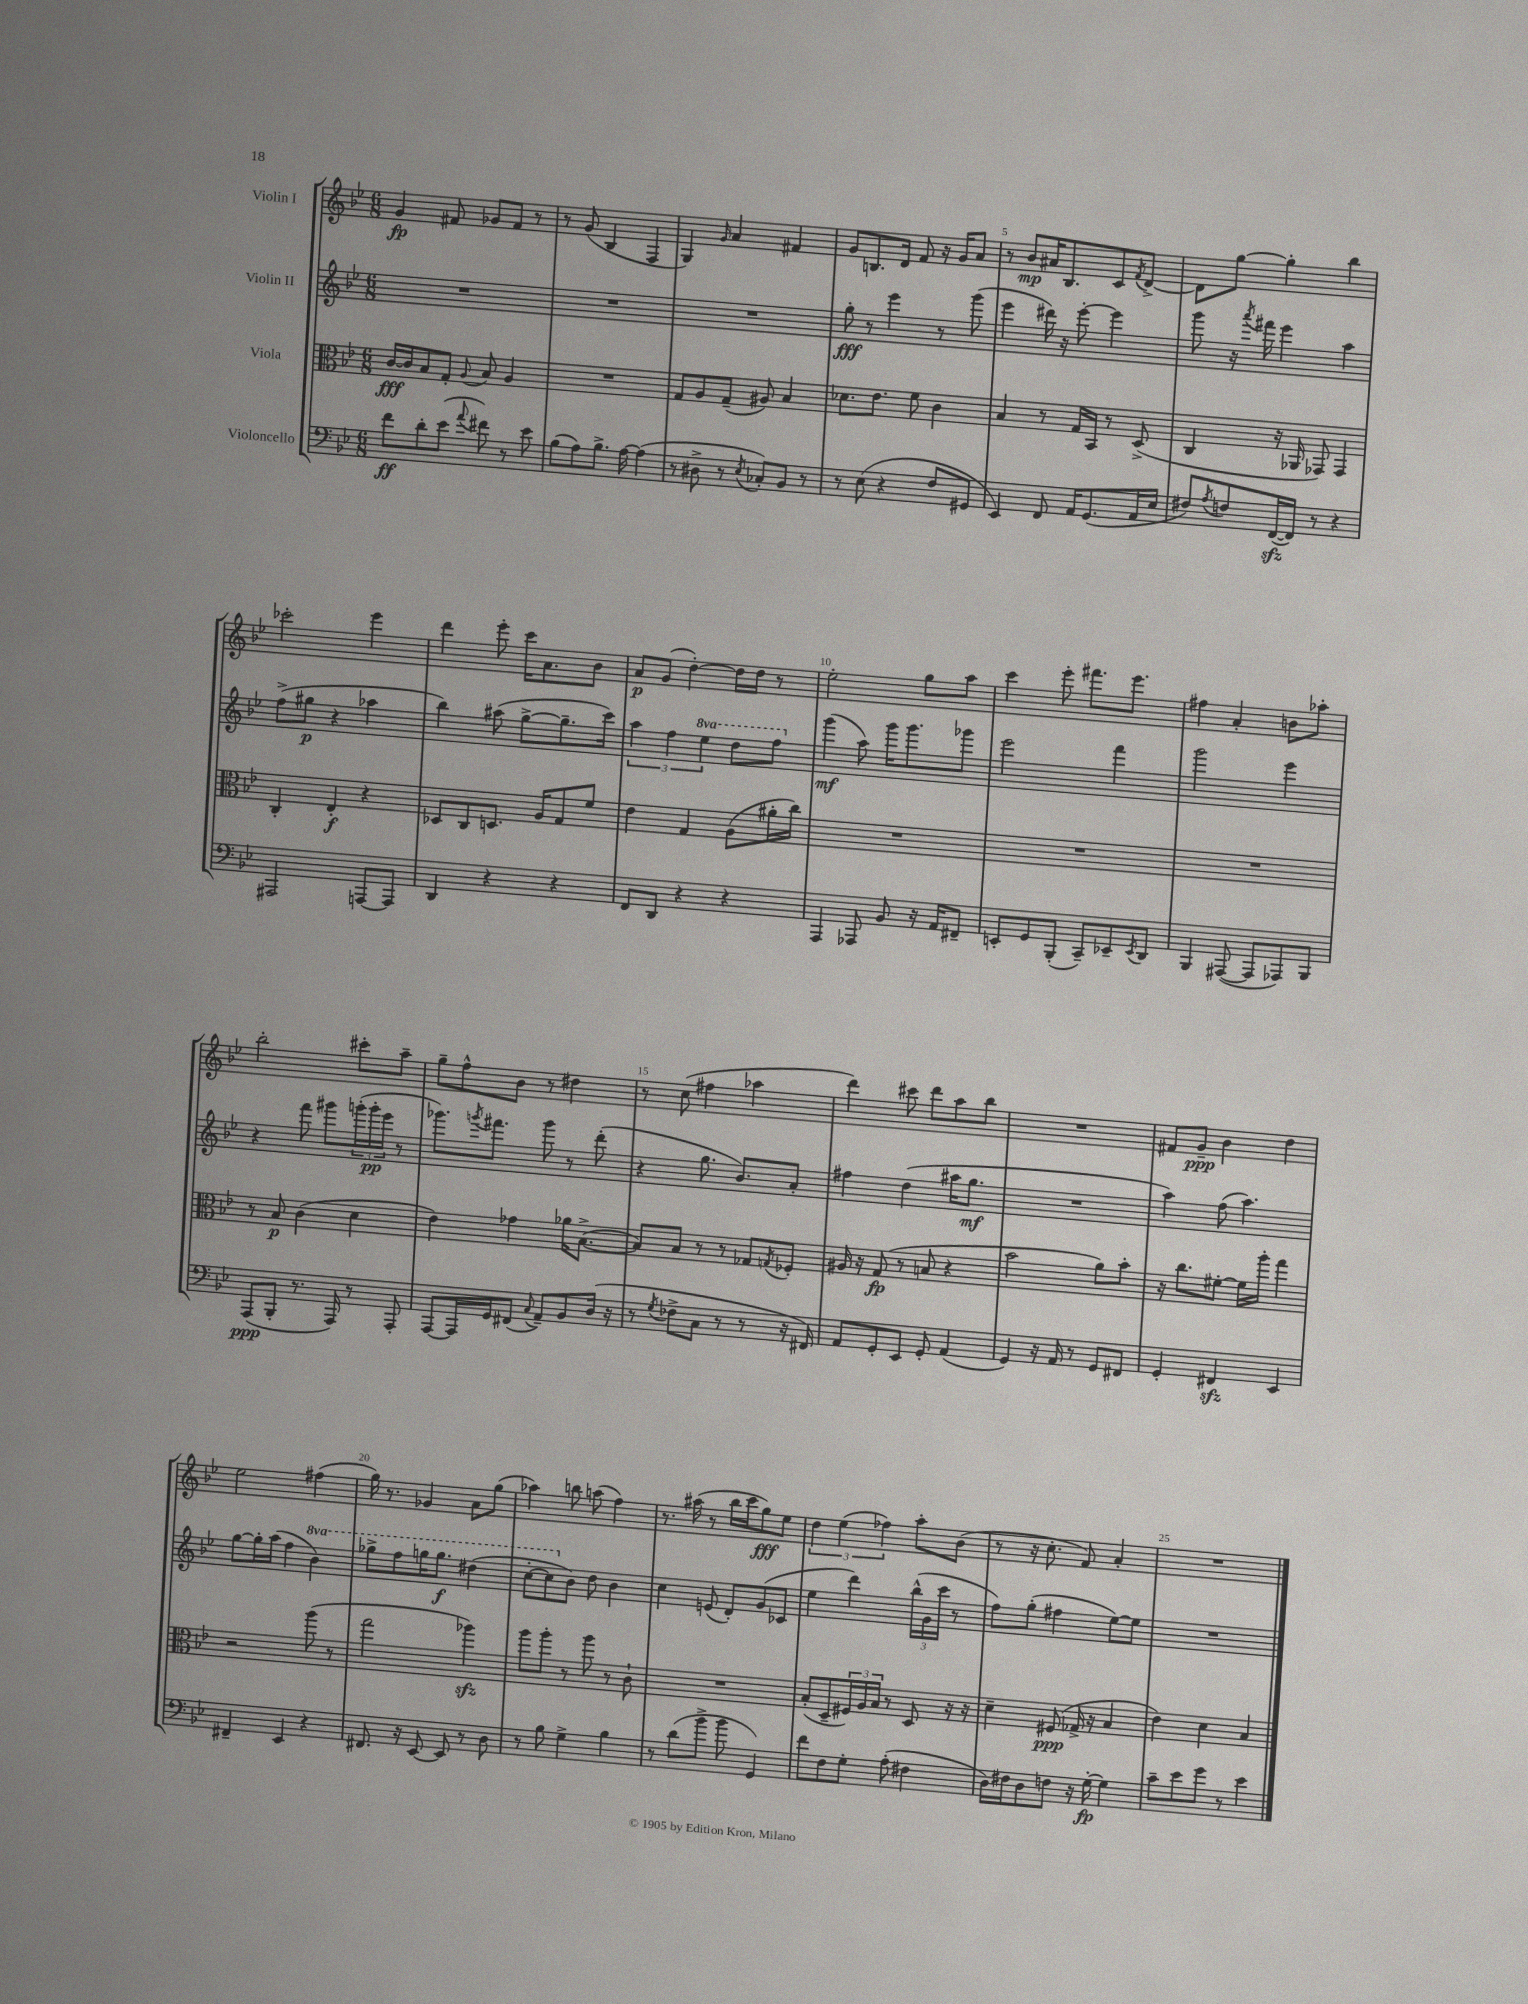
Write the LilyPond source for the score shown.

<<
\new StaffGroup <<
\new Staff = "s0" \with { instrumentName = "Violin I" } {
    \clef treble \key bes \major \numericTimeSignature \time 6/8
    g'4\fp fis'8 ges'8 fis'8 r8 |
    r8 g'8( bes4 f4 |
    g4) \grace { g'16 } a'4 fis'4 |
    g'8 b8. d'16 f'8 r16 g'16 a'8 |
    r8 bes'8\mp ais'16 bes8. c'8 \acciaccatura { f'8 } d'8~-> |
    d'8 g''8~ g''4-. bes''4 |
    ces'''2-. ees'''4 |
    d'''4 ees'''8-. c'''16 a'8. bes'8 |
    a'8\p g'8( d''4~-.) d''16 d''16 r8 |
    ees''2-. g''8 a''8 |
    c'''4 ees'''8-. fis'''8. ees'''8. |
    fis''4 a'4-. b'8 aes''8-. |
    bes''2-. cis'''8-. a''8-- |
    g''8-- f''8-^ bes'8 r8 dis''4 |
    r8 c''8( fis''4 aes''4 |
    d'''4) cis'''8 d'''8 a''8 bes''8 |
    R2. |
    fis'8 g'8--\ppp bes'4 d''4 |
    ees''2 fis''4( |
    g''16) r8. ges'4 a'8 g''8( |
    aes''4) b''8 a''8( f''4) |
    r8. ais''16( r8 bes''16 c'''16 g''8\fff) ees''8 |
    \tuplet 3/2 { d''4 ees''4( fes''4) } a''8-. bes'8( |
    r8 r16 c''8.-. f'8) a'4-. |
    R2. \bar "|." |
}
\new Staff = "s1" \with { instrumentName = "Violin II" } {
    \clef treble \key bes \major \numericTimeSignature \time 6/8 \set Staff.ottavationMarkups = #ottavation-simple-ordinals
    R2. |
    R2. |
    R2. |
    g''8-.\fff r8 ees'''4 r8 g'''8( |
    ees'''4 dis'''16) r16 ees'''8~-. ees'''4 |
    g'''8 r16 \acciaccatura { a'''8 } fis'''16 ees'''4 a''4 |
    f''8->( gis''8\p r4 aes''4 |
    bes''4) ais''8( g''8~-> g''8.-- c'''16) |
    \tuplet 3/2 { a''4 f''4 \ottava #1 ees'''4 } d'''8 f'''8 \ottava #0 |
    g'''4\mf( a''8) g'''16 g'''8. ges'''8 |
    ees'''2 f'''4 |
    g'''2 ees'''4 |
    r4 f'''8 gis'''8 \tuplet 3/2 { g'''16-.( g'''16-.\pp ees'''16 } r8 |
    ges'''8.) \acciaccatura { g'''8 } fis'''8. g'''8 r8 d'''8-.( |
    r4 g''8. bes'8.) a'8-. |
    fis''4 d''4( ais''16 g''8.\mf |
    R2. |
    a''4) f''8( a''4.) |
    g''8~ g''16-. a''16( f''4 \ottava #1 bes''4) |
    ges'''8-> f'''8 g'''16 g'''8.\f dis'''4( |
    c'''8~-. c'''8 \ottava #0 bes'8) d''8 bes'4 |
    c''4 e'8( d'8-.) g'8( ces'8 |
    ees''4 d'''4) \tuplet 3/2 { bes''16-^( g'16 c'''16 } r8 |
    f''8) g''8-.( fis''4 ees''8~) ees''8 |
    R2. \bar "|." |
}
\new Staff = "s2" \with { instrumentName = "Viola" } {
    \clef alto \key bes \major \numericTimeSignature \time 6/8
    c'16~\fff c'16 bes8 g8-. \appoggiatura { a8 } bes8 a4 |
    R2. |
    g8 a8 g8--( ais8) bes4 |
    des'8. ees'8. f'8 c'4 |
    bes4 r8 g16 bes,16 r8 d8->( |
    c4 r16 aes,16 ges,8) ges,4 |
    c4-. ees4-.\f r4 |
    des8 c8 d8. a16 g8 f'8 |
    ees'4 g4 a8( ais'16-. c''16) |
    R2. |
    R2. |
    R2. |
    r8 bes8\p c'4( d'4 |
    ees'4) ges'4 aes'16 bes8.~->( |
    bes8) bes8 r8 r8 ges8 \acciaccatura { g8 } fes8-. |
    ais16 r16 g8\fp( r8 b8 r4 |
    bes'2 a'8) bes'8-. |
    r16 c''8. fis'8~-. fis'16 a''16-. g''4 |
    r2 a''8( r8 |
    g''2 aes''4\sfz) |
    a''8 a''8-. r8 a''8 r8 c'8-! |
    R2. |
    bes8-.( d8-- \tuplet 3/2 { fis16) a16 bes16 } r8 d8 r16 r16 |
    d'4-- fis8\ppp( ges16-> r16 bes4 |
    ees'4) d'4 bes4 \bar "|." |
}
\new Staff = "s3" \with { instrumentName = "Violoncello" } {
    \clef bass \key bes \major \numericTimeSignature \time 6/8
    f'8\ff d'8-. ees'8( \appoggiatura { a'8 } fis'8) r8 ees'8 |
    bes8( a8) bes8.-> a16~ a4( |
    r8 dis8-> r8 \acciaccatura { ees8 } ces8-.) bes,8 r8 |
    r8 ees8( r4 f8 gis,8 |
    ees,4) f,8 a,16 g,8.( a,16 ees16 |
    fis8) \acciaccatura { a8 } f8 f,16~\sfz( f,16) r8 r4 |
    ais,,2 a,,8~ a,,8 |
    d,4 r4 r4 |
    f,8 d,8 r4 r4 |
    a,,4 aes,,8 bes,8 r16 a,16 fis,8-- |
    e,8-. g,8 bes,,8-.( c,8--) ees,8-- \acciaccatura { ees,8 } d,8 |
    bes,,4 ais,,8~( ais,,8 aes,,8) bes,,8 |
    a,,8\ppp( bes,,8-. r8. a,,16) r8 a,,8-. |
    a,,8~ a,,16 g,16 fis,8( \appoggiatura { c8 } a,8--) bes,8 d16( r16 |
    r8 \acciaccatura { g8 } fes8-> c8 r8 r8 r16 fis,16) |
    a,8 g,8-. ees,8 g,8-. a,4( |
    g,4) r16 a,16 r8 g,8 fis,8 |
    g,4-. fis,4\sfz ees,4 |
    fis,4-- ees,4 r4 |
    fis,8. r16 ees,8~ ees,8 r8 d8 |
    r8 bes8 g4-> bes4 |
    r8 d'8( bes'8-> bes'8 g,4) |
    f'8 f8 g8-. a8-.( fis4 |
    d16) fis16 d8 f8 r16 g16~-.\fp g4 |
    c'8-- ees'8 g'8 r8 ees'4 \bar "|." |
}
>>
>>
\layout { \context { \Score \override BarNumber.break-visibility = ##(#f #t #t) barNumberVisibility = #(every-nth-bar-number-visible 5) } }
